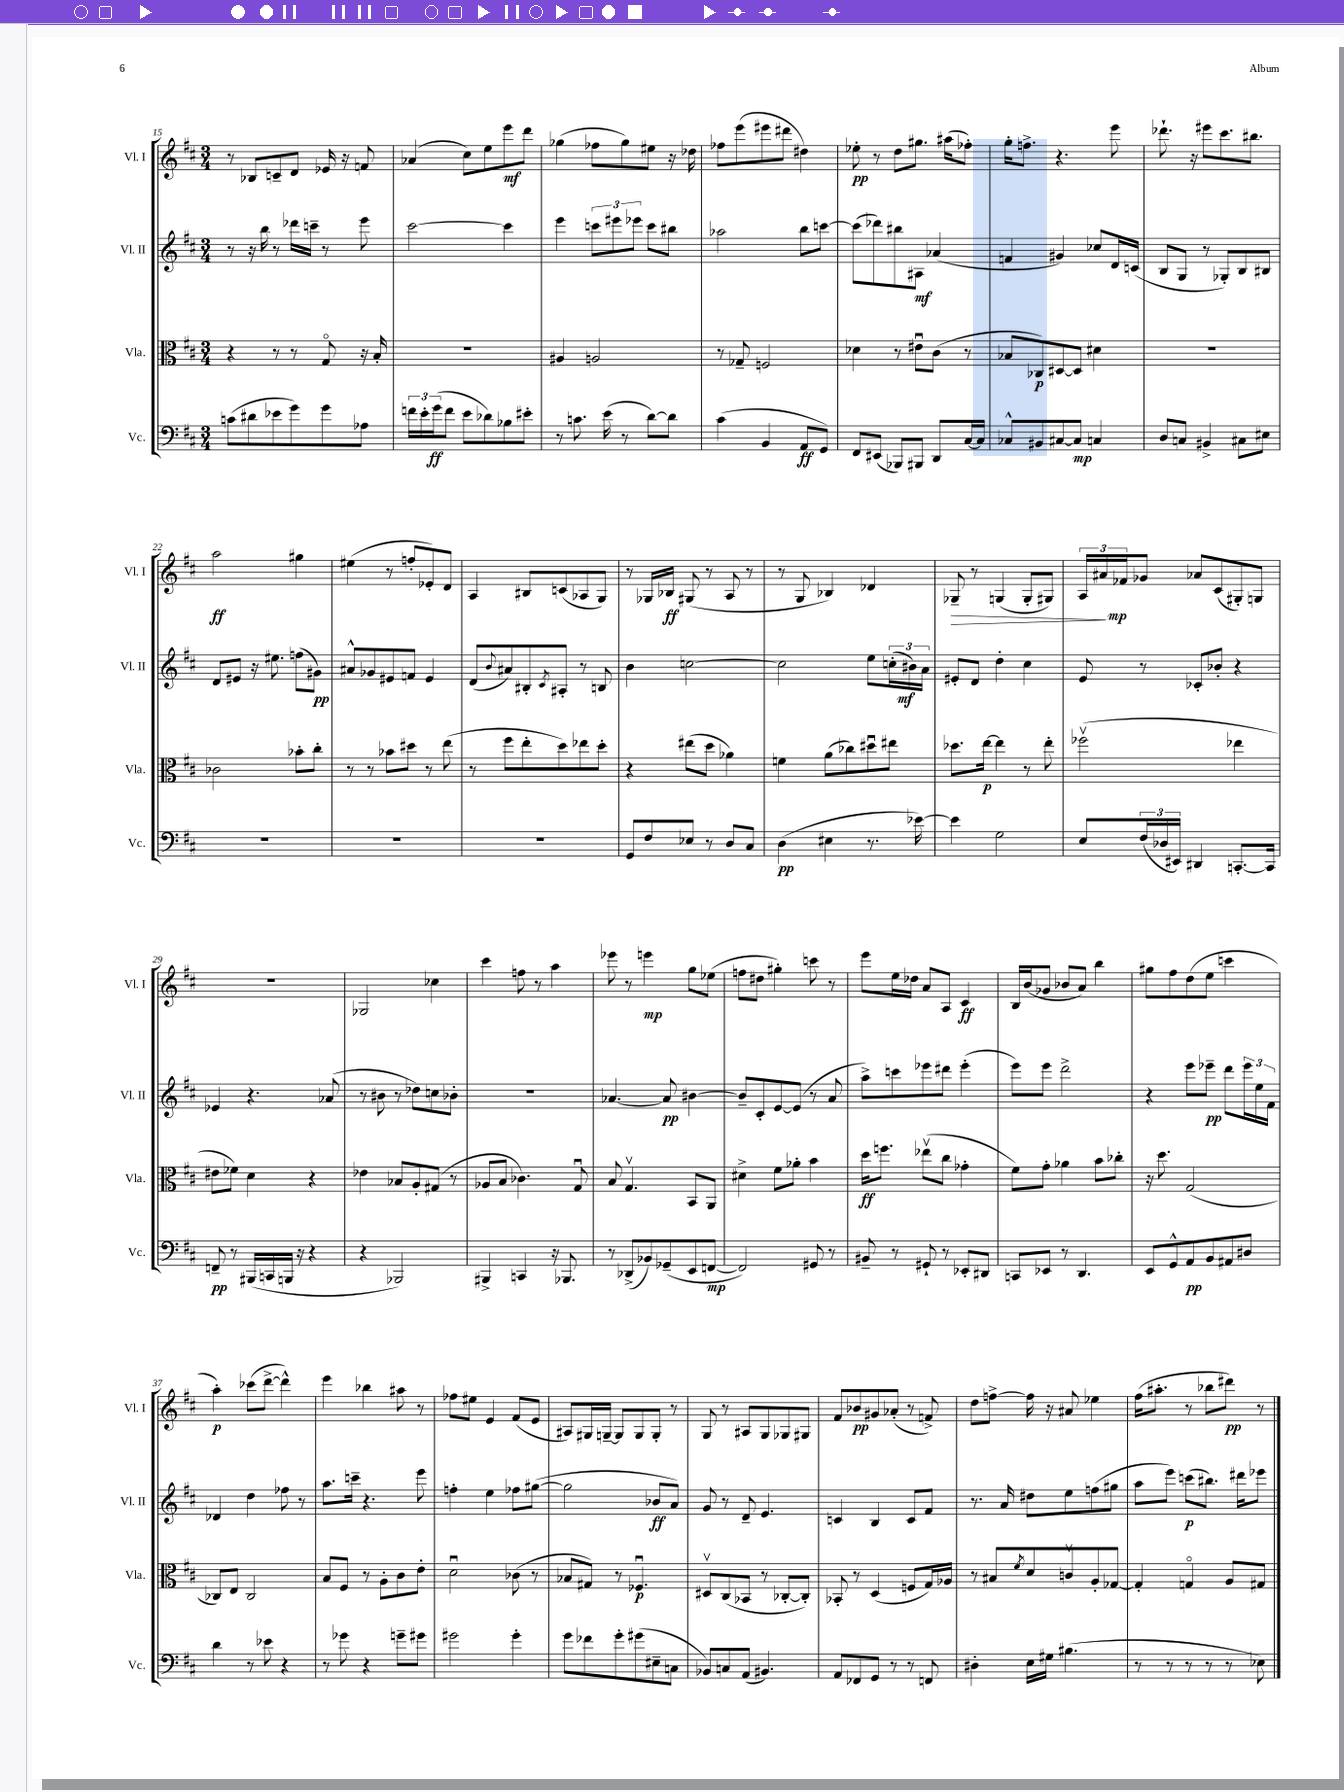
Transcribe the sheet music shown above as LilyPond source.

<<
\new StaffGroup <<
\new Staff = "s0" \with { instrumentName = "Vl. I" shortInstrumentName = "Vl. I" } {
    \clef treble \key d \major \numericTimeSignature \time 3/4
    r8 bes8 c'8-- d'8 ees'16 r16 f'8 |
    aes'4( cis''8) e''8 e'''8\mf d'''8 |
    ges''4( fes''8 ges''8) eis''8 r16 des''16 |
    fes''8 e'''8( eis'''8 dis'''8 dis''4) |
    ees''8-.\pp r8 d''8 gis''8. ais''16( fes''8-.) |
    g''16-. f''8.-> r4. e'''8 |
    des'''8.-! r16 eis'''8 cis'''8. bis''8. |
    a''2\ff gis''4 |
    eis''4( r8 f''8-. ees'8-.) d'8 |
    a4 bis8 c'8( aes8 g8) |
    r8 ges16 bes16\ff gis8( r8 a8 r8 |
    r8 g8 bes4) des'4 |
    ges8--\> r8 g4( g8-. gis8) |
    \tuplet 3/2 { a16 ais'16\! fes'16\mp } ges'8 aes'8 cis'8( gis8-.) g8 |
    R2. |
    ges2 ces''4 |
    cis'''4 f''8 r8 a''4 |
    ees'''8 r8 e'''4\mp g''8 ees''8( |
    f''8 dis''8 gis''4-.) c'''8 r8 |
    e'''8 e''16 des''16 a'8 a8 cis'4\ff |
    b16 b'16( ges'8 bes'8 a'8) b''4 |
    gis''8 fis''8 d''8( e''8 c'''4 |
    a''4-.\p) ces'''8( d'''8~-> d'''4-^) |
    e'''4 bes''4 ais''8 r8 |
    fes''8 eis''8 e'4 fis'8( e'8 |
    ais8) gis16 g16~-- g8 g8 g8-. r8 |
    g8 r8 ais8 g8 ges8 gis8 |
    fis'8 bes'8\pp gis'8 aes'8-.( r8 f'8->) |
    d''8 f''8~-> f''16 r16 ais'8 ees''4 |
    fis''16( ais''8.-. r8 bes''8 dis'''8\pp) r8 \bar "|." |
}
\new Staff = "s1" \with { instrumentName = "Vl. II" shortInstrumentName = "Vl. II" } {
    \clef treble \key d \major \numericTimeSignature \time 3/4
    r8 r16 b''16 r8 des'''16 c'''16-- r8 e'''8 |
    cis'''2~ cis'''4 |
    e'''4 \tuplet 3/2 { c'''8 eis'''8 ees'''8 } c'''8 bis''8 |
    aes''2 b''8 c'''8~ |
    c'''8( des'''8) bis''8 ais8\mf aes'4( |
    f'4 gis'4) ces''8 d'16 c'16( |
    b8 g8 r8 ges8-.) b8 bis8 |
    d'8 eis'8 r16 eis''8. f''8( gis'8\pp) |
    ais'8-^ ges'8 eis'8 f'8 eis'4 |
    d'8( \appoggiatura { b'8 } ais'8) bis8-. \acciaccatura { cis'8 } ais8-. r8 b8 |
    b'4 c''2~ |
    c''2 e''8 \tuplet 3/2 { c''16-.( bis'16\mf) a'16 } |
    eis'8-. d'8 d''4-. cis''4 |
    e'8 r8 ces'8-. bes'8-. r4 |
    ees'4 r4. aes'8( |
    r8 bis'8 r8 des''8) c''8 bes'8-. |
    R2. |
    aes'4.~ aes'8\pp bis'4~ |
    bis'8-- cis'8-. e'8~ e'8( r8 a'8 |
    a''8->) c'''8 ees'''8 dis'''8 ees'''4-.( |
    e'''8) e'''8 d'''2-> |
    r4 e'''8 ees'''8--\pp d'''8 \tuplet 3/2 { ees'''16 e''16 fis'16 } |
    des'4 d''4 fes''8 r8 |
    a''8. c'''16-- r4. e'''8 |
    f''4-. e''4 fes''8 gis''8~( |
    gis''2 bes'8\ff a'8) |
    g'8 r8 d'8-- e'4. |
    c'4 b4 c'8 fis'8 |
    r8. a'16 dis''8 e''8 f''8( gis''8 |
    a''8 e'''8) c'''8\p( bis''8.) dis'''16 ees'''8 \bar "|." |
}
\new Staff = "s2" \with { instrumentName = "Vla." shortInstrumentName = "Vla." } {
    \clef alto \key d \major \numericTimeSignature \time 3/4
    r4 r8 r8 g8\flageolet r16 b16-. |
    R2. |
    ais4 a2 |
    r8 ges8-- f2 |
    des'4 r8 eis'8\downbow cis'8( r8 |
    bes8 ces8\p) dis8~ dis8 dis'4 |
    R2. |
    ces'2 bes'8-. cis''8-. |
    r8 r8 bes'8 dis''8 r8 e''8( |
    r8 fis''8 e''8-. d''8) ees''8 d''8-. |
    r4 eis''8( d''8 aes'4) |
    f'4 a'8( ces''8) dis''8\downbow eis''8 |
    des''8. e''16~\p e''4 r8 e''8-. |
    fes''2\upbow( ees''4 |
    eis'8 fes'8) d'4 r4 |
    ees'4 bes8 a8-. gis8( r8 |
    aes8 b8 ces'4.) g8\downbow |
    b8 g4.\upbow b,8 a,8 |
    dis'4-> fis'8 aes'8-. b'4 |
    d''16\ff f''8. ees''8\upbow( cis''8 ges'4-. |
    fis'8) g'8-. aes'4 b'8 ces''8-. |
    r16 d''8. g2( |
    ces8) e8 ces2 |
    b8 fis8 r8 a8-. cis'8 e'8-. |
    d'2\downbow ces'8( r8 |
    bes8 gis8) r8 fes4.\downbow\p |
    dis8\upbow cis8( bes,8 r8 ces8~-. ces8-.) |
    bes,8-. r8 d4( f8 g16) aes16 |
    r8 bis8 \acciaccatura { fis'8 } d'8 c'8\upbow a8-. ges8~ |
    ges4-. g4\flageolet a8 gis8 \bar "|." |
}
\new Staff = "s3" \with { instrumentName = "Vc." shortInstrumentName = "Vc." } {
    \clef bass \key d \major \numericTimeSignature \time 3/4
    c'8( dis'8 ees'8 g'8) g'8 aes8 |
    \tuplet 3/2 { f'16 e'16-. g'16\ff( } f'8 e'8 des'8) bes8 eis'8-. |
    r8 c'8. e'16( r8 d'8~) d'8 |
    cis'4( b,4 a,8\ff g,8) |
    fis,8 eis,8( bes,,8) bis,,8 d,8 cis16~ cis16 |
    ces8-^ bis,8 cis8~ cis8\mp c4 |
    d8 c8 bis,4-> cis8 eis8 |
    R2. |
    R2. |
    R2. |
    g,8 fis8 ees8 r8 d8 cis8 |
    d4\pp( eis4 r8. ees'16~) |
    ees'4 g2 |
    e8 \tuplet 3/2 { fis16( des16 eis,16) } dis,4 c,8.~-. c,16 |
    f,8--\pp r8 bis,,16( c,16 b,,16 r16 r4 |
    r4 bes,,2) |
    bis,,4-> c,4 r16 bes,,8. |
    r8 des,8->( bes,8) ges,8--( e,8 f,8~\mp |
    f,2) gis,8 r8 |
    bis,8-- r8 gis,8-! r8 ees,8-. dis,8 |
    c,8 ees,8 r8 d,4. |
    e,8 g,8-^ a,8\pp b,8 ais,8 dis8 |
    d'4 r8 ees'8 r4 |
    r8 ges'8 r4 g'8-- gis'8 |
    gis'2 gis'4-. |
    g'8 fes'8 g'8-. gis'8( eis8-- c8 |
    bes,8) c8 a,8( bis,4.) |
    a,8 fes,8 g,8 r8 r8 f,8 |
    dis4-. e16 gis16 bis4.( |
    r8 r8 r8 r8 r8 ees8) \bar "|." |
}
>>
>>
\layout { \context { \Score currentBarNumber = #15 } }
